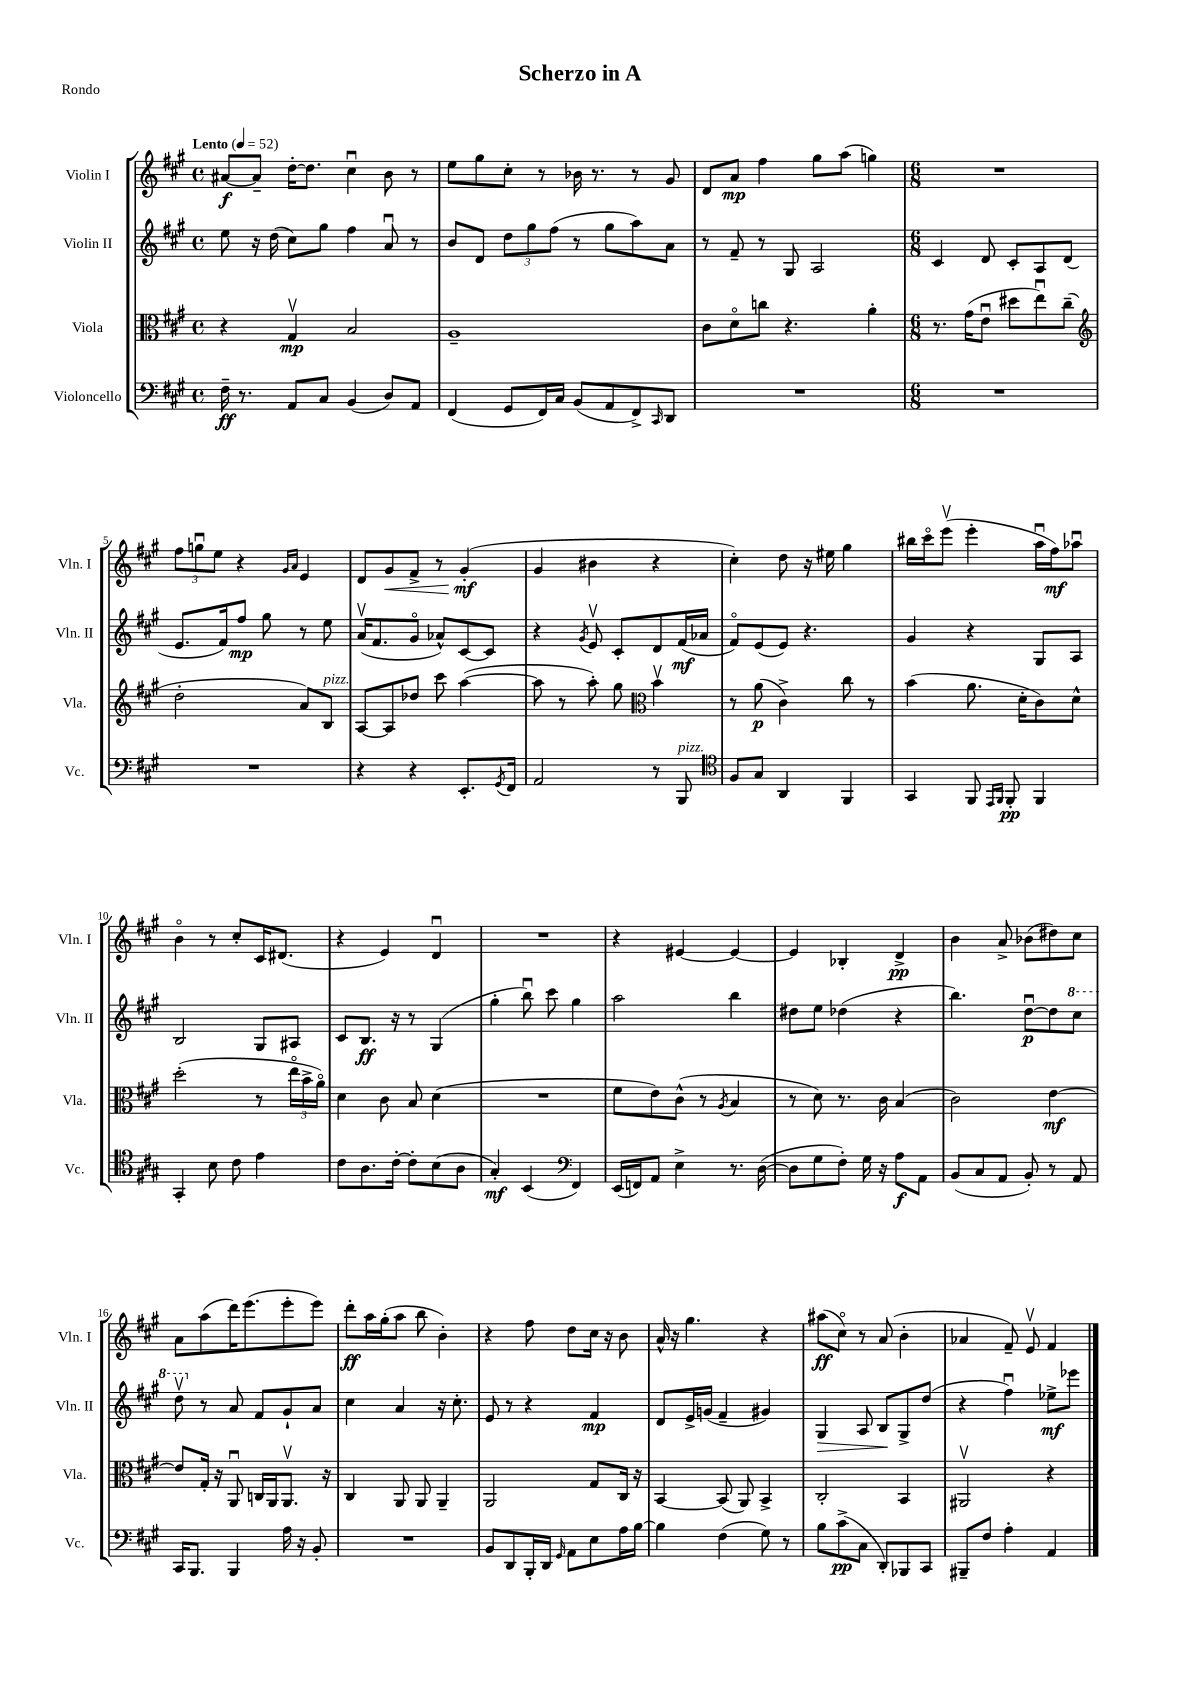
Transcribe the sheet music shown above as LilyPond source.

\header { title = "Scherzo in A" piece = "Rondo" }
<<
\new StaffGroup <<
\new Staff = "s0" \with { instrumentName = "Violin I" shortInstrumentName = "Vln. I" } {
    \clef treble \key a \major \defaultTimeSignature \time 4/4 \tempo "Lento" 4 = 52
    ais'8~\f ais'8-- d''16~-. d''8. cis''4\downbow b'8 r8 |
    e''8 gis''8 cis''8-. r8 bes'16 r8. r8 gis'8 |
    d'8 a'8\mp fis''4 gis''8 a''8( g''4) |
    \numericTimeSignature \time 6/8 R2. |
    \tuplet 3/2 { fis''8 g''8\downbow e''8 } r4 \grace { gis'16 a'16 } e'4 |
    d'8 gis'8\< fis'8-> r8 gis'4-.\mf\!( |
    gis'4 bis'4 r4 |
    cis''4-.) d''8 r16 eis''16 gis''4 |
    bis''16 cis'''16\flageolet e'''8\upbow( e'''4-. a''16\downbow fis''16\mf) aes''8\downbow |
    b'4\flageolet r8 cis''8-. cis'16 dis'8.( |
    r4 e'4) d'4\downbow |
    R2. |
    r4 eis'4~ eis'4~ |
    eis'4 bes4-. d'4->\pp |
    b'4 a'8-> bes'8( dis''8) cis''8 |
    a'8 a''8( d'''16) e'''8.( e'''8-. e'''8) |
    d'''8-.\ff a''16 gis''16-.( a''8 b''8 b'4-.) |
    r4 fis''8 d''8 cis''16 r16 b'8 |
    a'16-^ r16 gis''4. r4 |
    ais''8\ff( cis''8\flageolet) r8 a'8( b'4-. |
    aes'4 fis'8--) e'8\upbow fis'4 \bar "|." |
}
\new Staff = "s1" \with { instrumentName = "Violin II" shortInstrumentName = "Vln. II" } {
    \clef treble \key a \major \defaultTimeSignature \time 4/4
    e''8 r16 d''16( cis''8) gis''8 fis''4 a'8\downbow r8 |
    b'8 d'8 \tuplet 3/2 { d''8 gis''8 fis''8( } r8 gis''8 a''8) a'8 |
    r8 fis'8-- r8 gis8 a2 |
    \numericTimeSignature \time 6/8 cis'4 d'8 cis'8-. a8 d'8( |
    e'8. fis'16) fis''8\mp gis''8 r8 e''8 |
    a'16\upbow( fis'8. gis'8\flageolet aes'8-^) cis'8~ cis'8 |
    r4 \acciaccatura { gis'8 } e'8\upbow cis'8-. d'8 fis'16\mf( aes'16 |
    fis'8\flageolet) e'8( e'8) r4. |
    gis'4 r4 gis8 a8 |
    b2 gis8 ais8 |
    cis'8 b8.\ff r16 r8 gis4( |
    gis''4-. b''8\downbow) cis'''8 gis''4 |
    a''2 b''4 |
    dis''8 e''8 des''4( r4 |
    b''4.) d''8~\downbow\p d''8 \ottava #1 cis'''8 |
    d'''8\upbow \ottava #0 r8 a'8 fis'8 gis'8-! a'8 |
    cis''4 a'4 r16 cis''8.-. |
    e'8 r8 r4 fis'4\mp |
    d'8 e'16-> g'16( fis'4-- gis'4) |
    gis4\> a8 b8\! gis8-> d''8( |
    r4 fis''4\downbow) ees''8->\mf ees'''8 \bar "|." |
}
\new Staff = "s2" \with { instrumentName = "Viola" shortInstrumentName = "Vla." } {
    \clef alto \key a \major \defaultTimeSignature \time 4/4
    r4 gis4\upbow\mp b2 |
    a1-- |
    cis'8 d'8\flageolet c''8 r4. a'4-. |
    \numericTimeSignature \time 6/8 r8. gis'16( e'8\downbow dis''8 e''8\downbow) cis''8--( |
    \clef treble d''2-. a'8) b8^\markup { \italic "pizz." } |
    a8~ a8 des''8 cis'''8 a''4~( |
    a''8 r8 a''8-.) gis''8 \clef alto b'4\upbow |
    r8 a'8\p( cis'4->) cis''8 r8 |
    b'4( a'8. d'16-. cis'8) d'8-^ |
    d''2-.( r8 \tuplet 3/2 { e''16\flageolet b'16-> a'16\flageolet) } |
    d'4 cis'8 b8 d'4( |
    R2. |
    fis'8 e'8) cis'8-^( r8 \acciaccatura { a8 } b4 |
    r8 d'8) r8. cis'16 b4( |
    cis'2) e'4~\mf |
    e'8 gis16-. r16 a,8\downbow c16 a,16 a,8.\upbow r16 |
    cis4 a,8 a,8 a,4-- |
    a,2 gis8 cis16 r16 |
    b,4~ b,8( a,8) b,4-> |
    cis2-. b,4 |
    ais,2\upbow r4 \bar "|." |
}
\new Staff = "s3" \with { instrumentName = "Violoncello" shortInstrumentName = "Vc." } {
    \clef bass \key a \major \defaultTimeSignature \time 4/4
    fis16--\ff r8. a,8 cis8 b,4( d8) a,8 |
    fis,4( gis,8 fis,16) cis16 b,8( a,8 fis,8->) \grace { cis,16 } d,8 |
    R1 |
    \numericTimeSignature \time 6/8 R2. |
    R2. |
    r4 r4 e,8.-. \acciaccatura { gis,8 } fis,16 |
    a,2 r8 b,,8^\markup { \italic "pizz." } |
    \clef tenor fis8 gis8 a,4 fis,4 |
    gis,4 fis,8 \grace { e,16 fis,16 } fis,8-.\pp fis,4 |
    gis,4-. b8 cis'8 e'4 |
    cis'8 a8. cis'16~-. cis'8-. b8( a8 |
    gis4-.\mf) b,4( \clef bass fis,4) |
    e,16( f,16) a,8 e4-> r8. d16~( |
    d8 gis8 fis8-.) gis16 r16 a8\f a,8 |
    b,8( cis8 a,8 b,8-.) r8 a,8 |
    cis,16 b,,8. b,,4 a16 r16 b,8-. |
    R2. |
    b,8 d,8 b,,16-. d,16 \grace { gis,16 } a,8 e8 a16 b16~ |
    b4 fis4( gis8) r8 |
    b8 cis'8->\pp( cis8 d,8-.) bes,,8 cis,8 |
    bis,,8-- fis8 a4-. a,4 \bar "|." |
}
>>
>>
